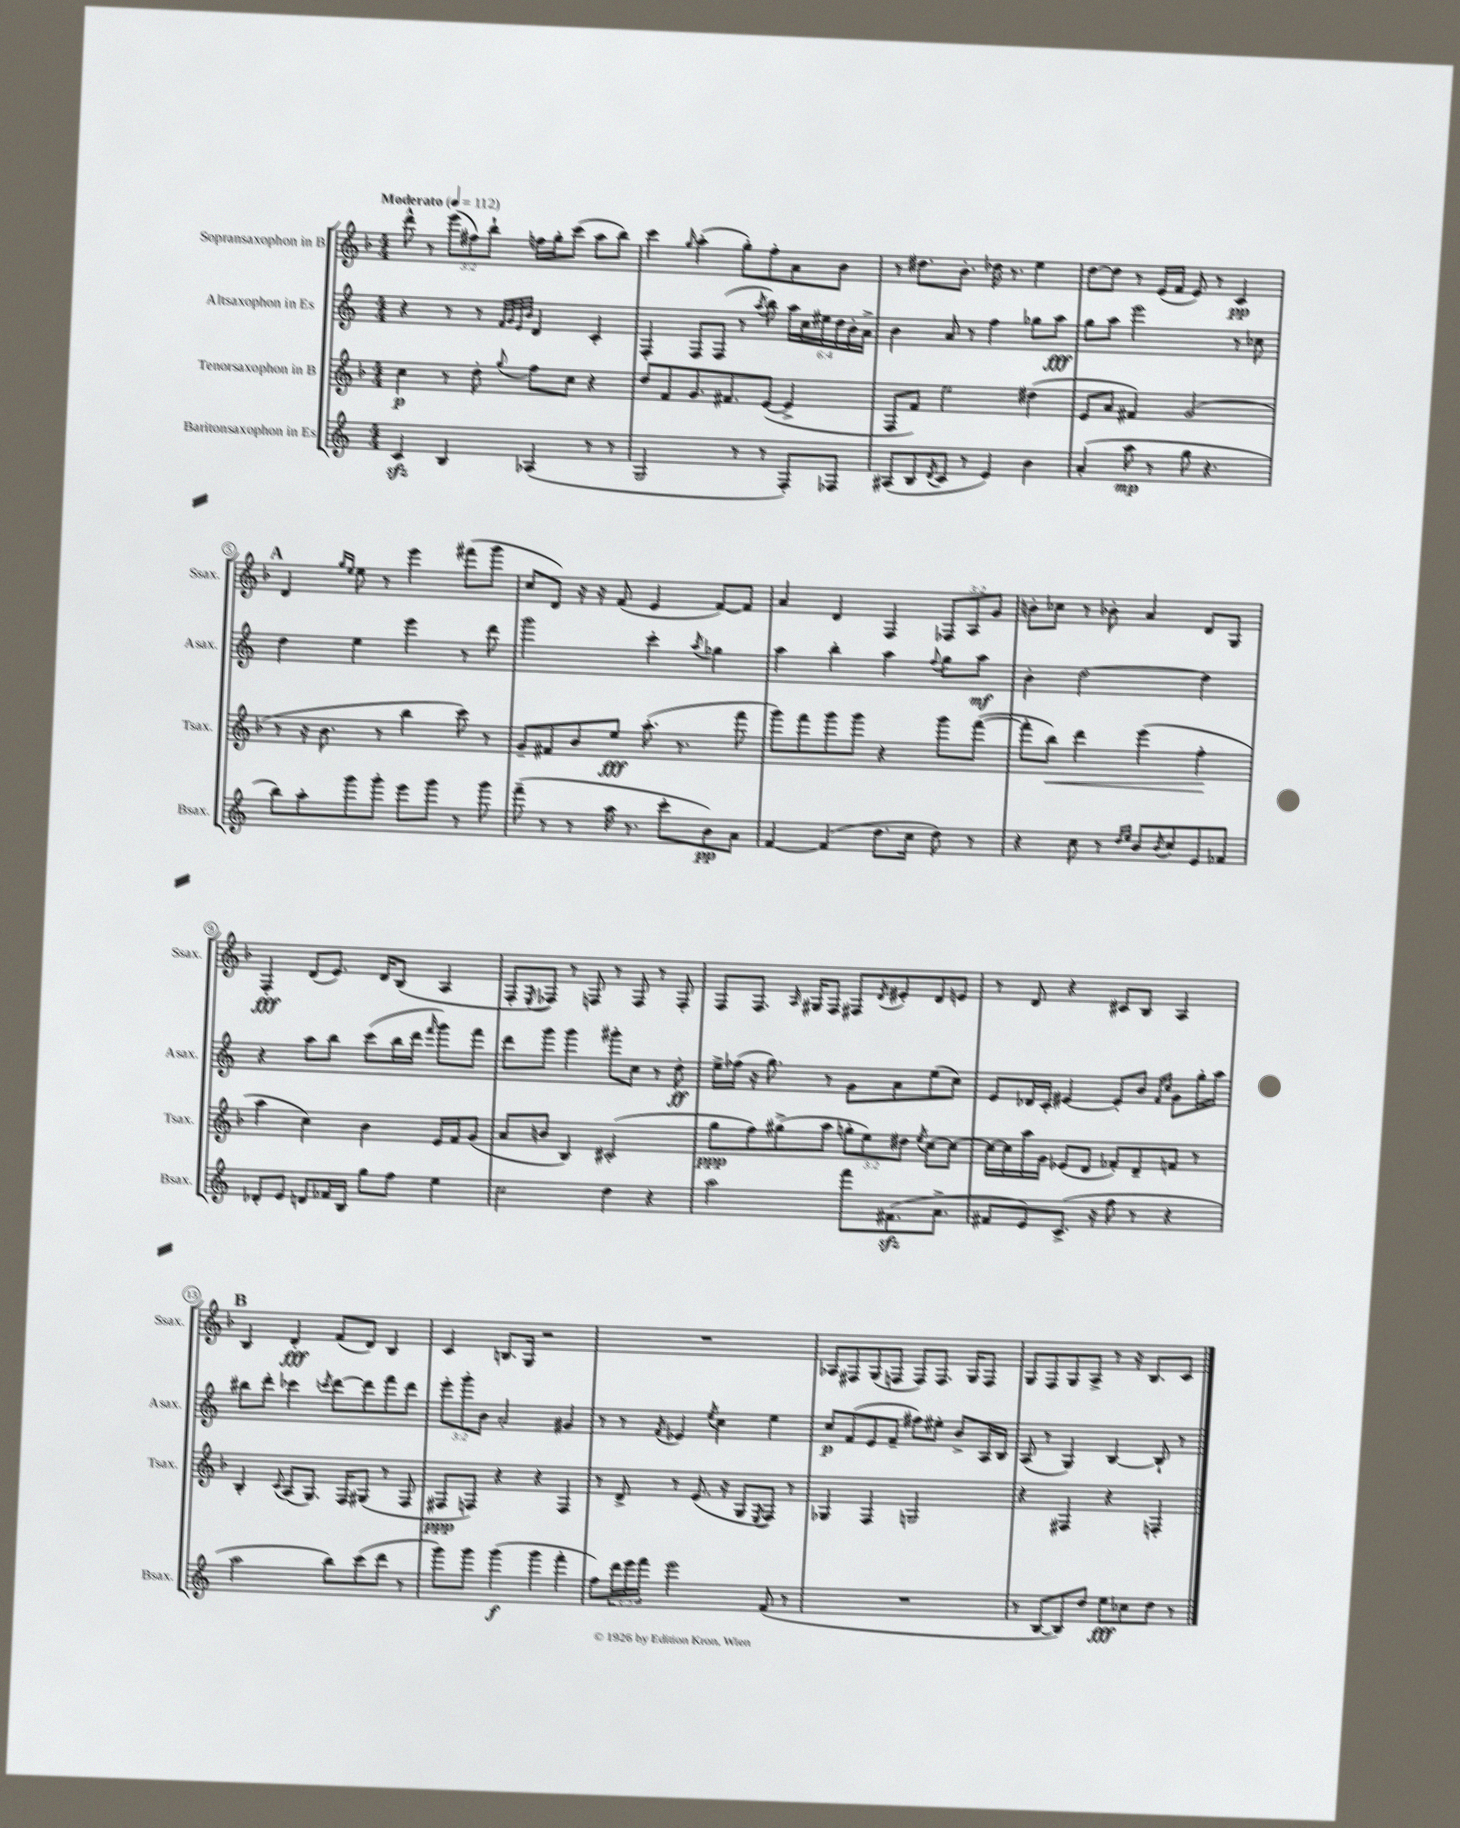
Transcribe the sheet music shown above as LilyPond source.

<<
\new StaffGroup <<
\new Staff = "s0" \with { instrumentName = "Sopransaxophon in B" shortInstrumentName = "Ssax." } {
    \clef treble \key f \major \numericTimeSignature \time 4/4 \override Staff.TupletNumber.text = #tuplet-number::calc-fraction-text \tempo "Moderato" 4 = 112
    d'''8-^ r8 \tuplet 3/2 { e'''8( fis''8) bes''8-! } f''16 g''16-. c'''8( a''8 bes''8) |
    c'''4 \grace { g''16 } a''4-.( g''8-.) f''8-. a'8 bes'8 |
    r8 dis''8. bes'8.-. des''16 r8. e''4 |
    d''8~ d''8 r8 e'16( f'16 e'8) r8 c'4\pp |
    \mark \markup { \bold "A" } d'4 \grace { g''16 e''16 } e''8 r8 e'''4 fis'''8( g'''8 |
    c''8 d'8) r16 r16 f'8( e'4 f'8~) f'8 |
    a'4 d'4 f4 \tuplet 3/2 { fes8 a8 g'8 } |
    b'8-. ces''8 r8 bes'8-. a'4 d'8 g8 |
    f4-.\fff d'8( e'8.) d'16 bes8( a4 |
    f8-. \acciaccatura { e8 } fes8) r8 f8 r8 f8 r8 f8-. |
    f8 f8. \grace { a16 } gis16 f8 fis8 \acciaccatura { d'8 } eis'8-. d'8 e'8 |
    r8 d'8 r4 cis'8 bes8 a4 |
    \mark \markup { \bold "B" } bes4 d'4-.\fff f'8( d'8) bes4 |
    c'4 b8. g16 r2 |
    R1 |
    aes8 fis8 g8( f8 f8) f8. g16 f8 |
    g8 f8 g8 a8-> r8 r16 bes8. c'8 \bar "|." |
}
\new Staff = "s1" \with { instrumentName = "Altsaxophon in Es" shortInstrumentName = "Asax." } {
    \clef treble \key c \major \numericTimeSignature \time 4/4 \override Staff.TupletNumber.text = #tuplet-number::calc-fraction-text
    r4 r8 r8 \grace { f'32 g'32 e'32 b'32 } d'4 c'4-. |
    f4-. f8 f8( r8 \acciaccatura { a''8 } b''8) \tuplet 6/4 { a''16 c''16 eis''16 d''16 b'16-. a'16-> } |
    b'4 a'8 r8 f''4 ges''8 a''8\fff |
    g''8 a''8 e'''2 r8 ces''8 |
    \mark \markup { \bold "A" } d''4 e''4 e'''4 r8 d'''8 |
    g'''2 c'''4-. \acciaccatura { a''8 } ges''4 |
    a''4 b''4-. a''4 \appoggiatura { f''8 } g''8 a''8\mf |
    b'4-. d''2~ d''4 |
    r4 a''8 b''8 c'''8( b''16 d'''16 \grace { f'''16 } g'''8) f'''8 |
    d'''8 g'''8 g'''4 gis'''8-. c''8 r8 d''8-.\ff |
    e''16-> fes''16( r16 g''8.) r8 g'8 a'8 e''8( c''8) |
    e'8 des'16 c'16-. eis'4~ eis'8-. b'8 \grace { f'16 c''16 } g'8 g''16-. a''16 |
    \mark \markup { \bold "B" } bis''8 d'''8-. ces'''4 \acciaccatura { c'''8 } d'''8~ d'''8 f'''8 d'''8 |
    \tuplet 3/2 { e'''8-. g'''8-. b'8 } a'2-. gis'4 |
    r8 r8 \acciaccatura { f'8 } ees'4 \acciaccatura { e''8 } c''4 e''4 |
    c''8\p f'8( e'8 f'8-- fis''8) eis''8-. b'8-> a16 b16 |
    a8( r8 g4) b4~ b8-! r8 \bar "|." |
}
\new Staff = "s2" \with { instrumentName = "Tenorsaxophon in B" shortInstrumentName = "Tsax." } {
    \clef treble \key f \major \numericTimeSignature \time 4/4 \override Staff.TupletNumber.text = #tuplet-number::calc-fraction-text
    c''4\p r8 d''8-. \appoggiatura { g''8 } f''8 c''8 r4 |
    d''8 f'8 g'8. fis'8. e'8~( e'4-> |
    f8 f'8) e''2 dis''4( |
    e'8 a'8 fis'4) g'2( |
    \mark \markup { \bold "A" } r8 r16 bes'8. r8 bes''4 c'''8) r8 |
    g'8-- fis'8 bes'8 e''8\fff a''8.-.( r8. f'''8 |
    g'''8) f'''8 g'''8 g'''8 r4 g'''8 f'''8~( |
    f'''8-. bes''8\<) d'''4 e'''4( f''4-.\! |
    a''4 c''4) bes'4 e'16 f'16 g'8( |
    a'8 b'8 bes4) cis'2-.( |
    g''8\ppp f''8) gis''8->( a''8 \tuplet 3/2 { g''8-. e''8) dis''8 } \acciaccatura { e''8 } c''8~ c''8~ |
    c''16~ c''16 a''16 g'16 ees'8( d'8 fes'8-.) d'8-- f'8 r8 |
    \mark \markup { \bold "B" } bes4-. \appoggiatura { c'8 } a8( g8.) f16 gis8( r8 f8 |
    fis8\ppp f8) r4 r4 f4 |
    r8 d'8-> r8 e'8.( r16 g8 \acciaccatura { e8 } f8) r8 |
    ges4 f4 g2 |
    r4 fis4 r4 f4-. \bar "|." |
}
\new Staff = "s3" \with { instrumentName = "Baritonsaxophon in Es" shortInstrumentName = "Bsax." } {
    \clef treble \key c \major \numericTimeSignature \time 4/4 \override Staff.TupletNumber.text = #tuplet-number::calc-fraction-text
    c'4\sfz b4 aes4( r8 r8 |
    g2 r8 r8 f8-.) fes8 |
    ais8( b8 \acciaccatura { d'8 } c'8 r8 e'4) b'4 |
    a'4-.( a''8\mp r8 g''8 r4. |
    \mark \markup { \bold "A" } b''8) a''8-. g'''8 g'''8-. e'''8 g'''8 r8 g'''8 |
    f'''8--( r8 r8 a''16 r8. c'''8-. b'8\pp) a'8 |
    f'4~ f'4( d''8. c''16 d''8) r8 |
    r4 c''8 r8 \grace { d''16 e''16 } b'8 \acciaccatura { b'8 } c''8 e'8 fes'8 |
    des'8-. e'8 d'8 fes'16 b16 g''8 f''8 e''4 |
    c''2 d''4 r4 |
    a''2 f'''8 fis'8.\sfz( a'8.-> |
    fis'8 e'8) c'8.->( r16 f''8 r8 r4 |
    \mark \markup { \bold "B" } a''2 b''8) c'''8( d'''8 r8 |
    g'''8) g'''8 g'''4\f( g'''4 f'''4-. |
    f''8) \tuplet 3/2 { d'''16 e'''16 f'''16 } e'''2 f'8( r8 |
    R1 |
    r8 b8~ b8) d''8 e''8\fff ces''8 d''8 r8 \bar "|." |
}
>>
>>
\layout { \context { \Score \override BarNumber.stencil = #(make-stencil-circler 0.1 0.3 ly:text-interface::print) } }
